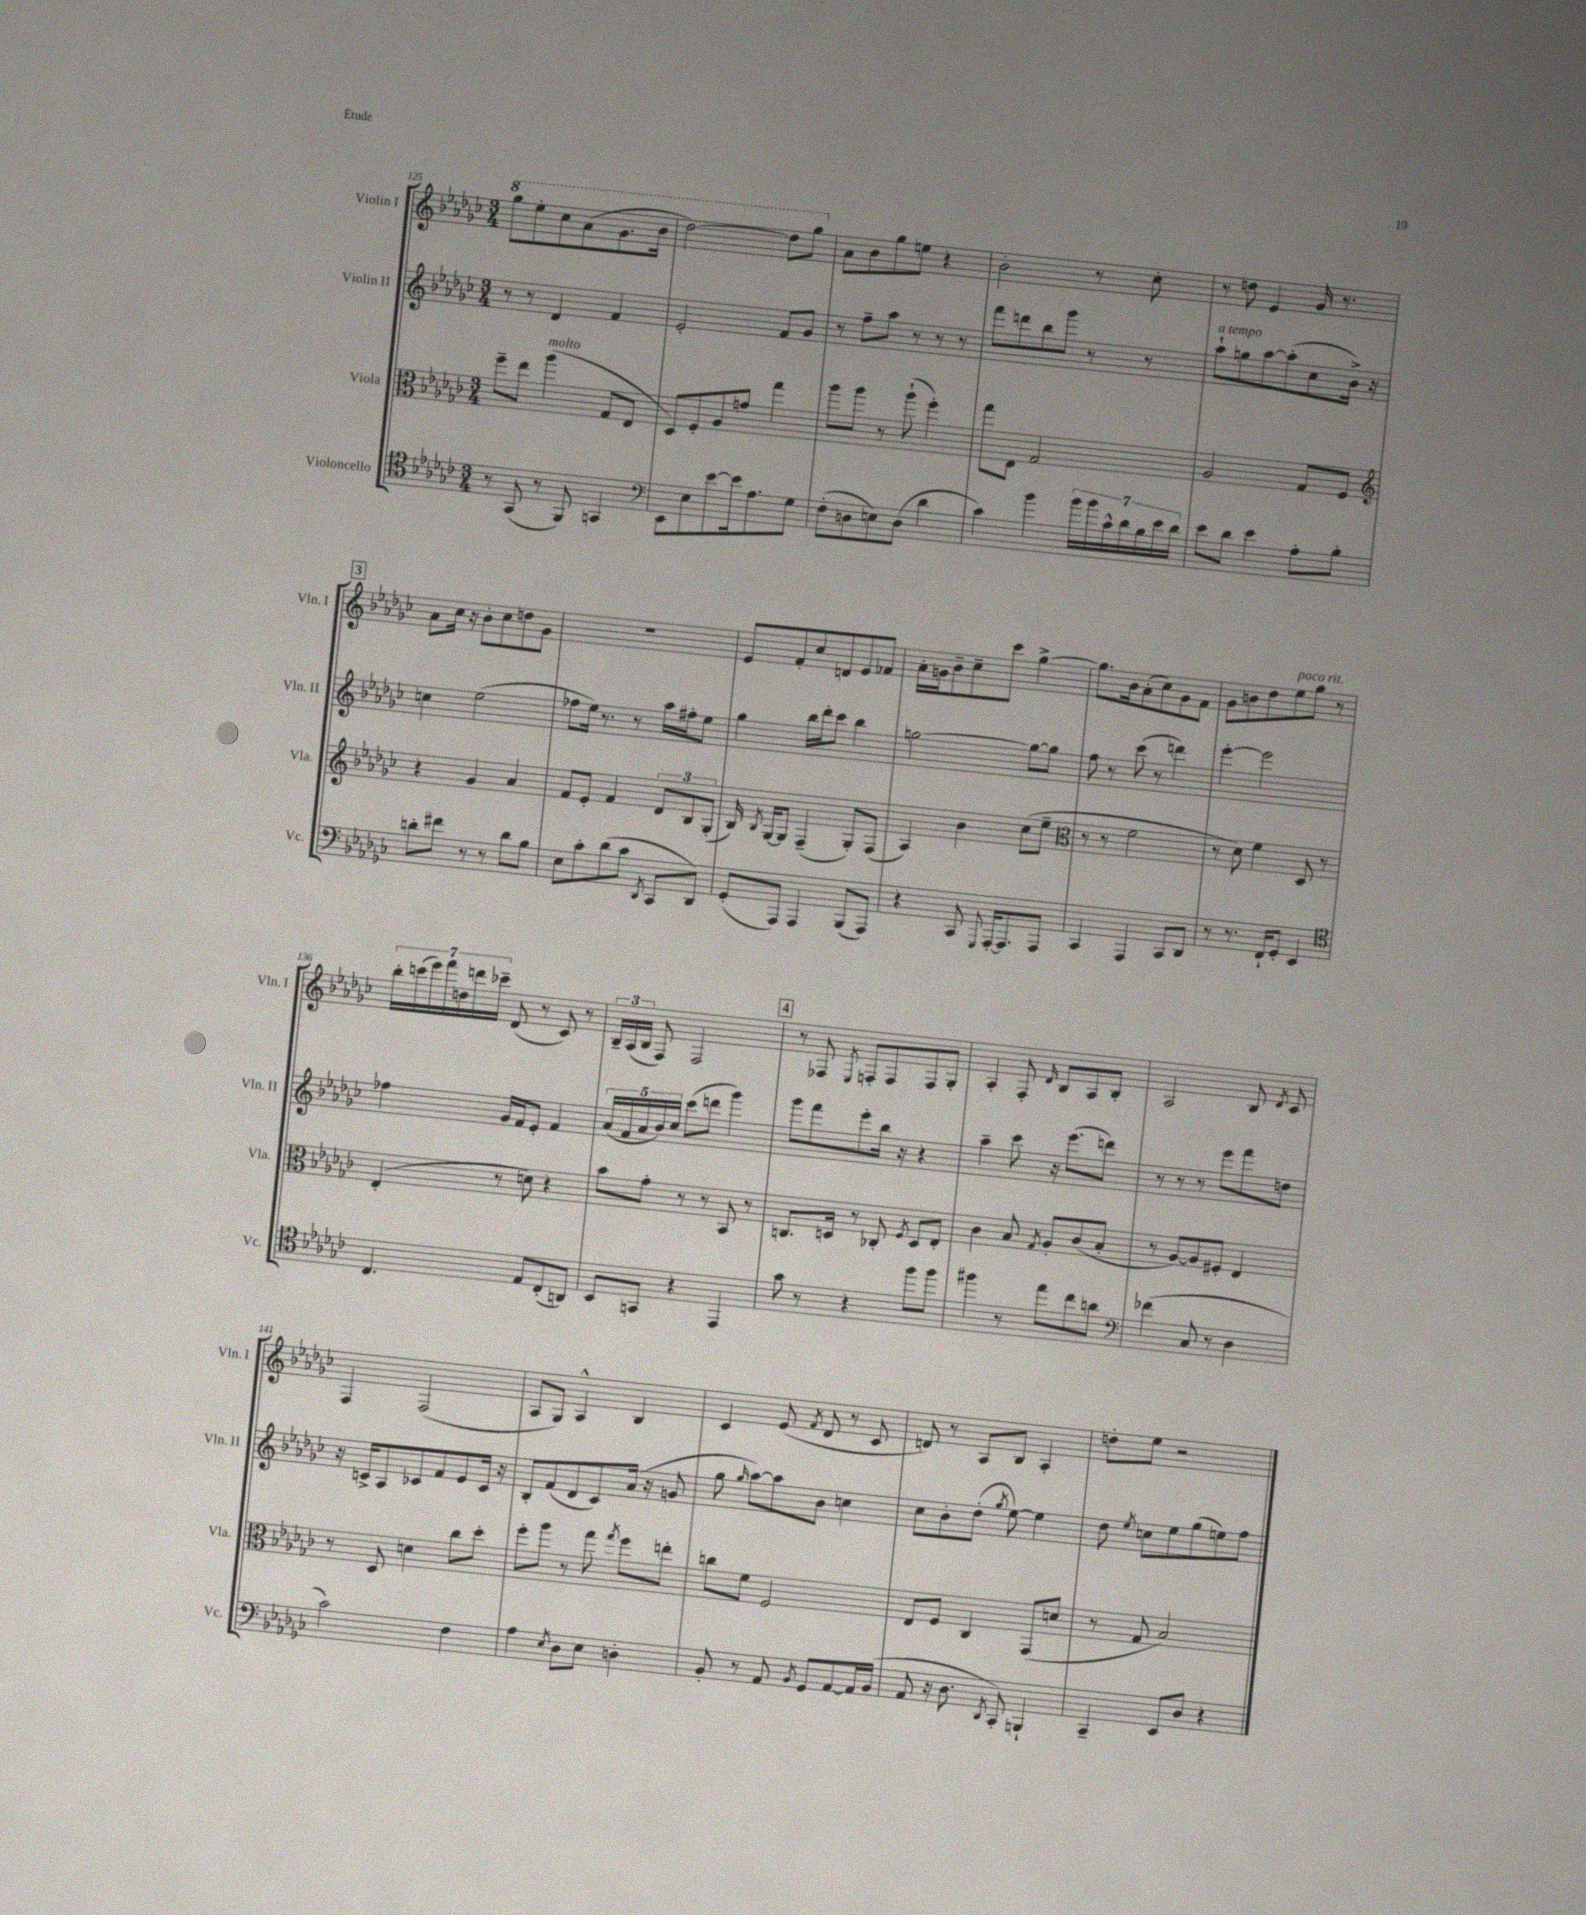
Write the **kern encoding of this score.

**kern	**kern	**kern	**kern
*part4	*part3	*part2	*part1
*staff4	*staff3	*staff2	*staff1
*I"Violoncello	*I"Viola	*I"Violin II	*I"Violin I
*I'Vc.	*I'Vla.	*I'Vln. II	*I'Vln. I
*clefC4	*clefC3	*clefG2	*clefG2
*k[b-e-a-d-g-c-]	*k[b-e-a-d-g-c-]	*k[b-e-a-d-g-c-]	*k[b-e-a-d-g-c-]
*M3/4	*M3/4	*M3/4	*M3/4
*	*	*	*8va
=125	=125	=125	=125
8r	8ff~\L	8r	8ggg-\L
(8GG-/	8ee-\J	8r	8eee-'\
!	!LO:TX:a:i:t=molto	!	!
8r	(4aa-\	4d-/	8ccc-\
8FF/)	.	.	(8aa-\
4GGn/	8G-/L	4f/	8.gg-\
.	8E-/J	.	.
.	.	.	16bb-\Jk
=126	=126	=126	=126
*clefF4	*	*	*
8EE-\L	8D-/L)	2e-'/	[2ddd-\)
8E-\	8F'/	.	.
[8e-\	8A-/	.	.
16e-\k]	8gn/J	.	.
8.A-\	.	.	.
.	4gg-\	8f/L	8ddd-\L]
8G-\J	.	8g-/J	8ggg-\J
=127	=127	=127	=127
*	*	*	*X8va
(8F'\L	8aa-\L	8r	8a-\L
8Dn\	8aa-\J	8ff~\L	8b-\
8En\)	8r	8aa-\J	8gg-\
(8D\J	(8aa-`\	8r	8een\J
4d-\	4ff'\)	8r	4r
.	.	8r	.
=128	=128	=128	=128
4c-\)	8gg-\L	8fff\L	2b-'\
.	8E-\J	8dddn\	.
4b-\	2G-/	8bb-\	.
.	.	8ggg-\J	.
28b-\LL	.	8r	8r
28b-\	.	.	.
28c-^^\	.	.	.
28d-\	.	.	.
.	.	8r	8cc-'\
28B-\	.	.	.
28e-\	.	.	.
28d-\JJ	.	.	.
=129	=129	=129	=129
!	!	!LO:TX:a:i:t=a tempo	!
8e-\L	2A-/	8aa-`\L	8r
8d-\J	.	8ggn\	8ddn\
4e-\	.	[8aa-\	4e-/
.	.	(8aa-'\]	.
8A-'\L	8G-/L	8cc-\	16g-/
.	.	.	8.r
8B-'\J	8F/J	16b-^\Jk)	.
.	.	16r	.
!!LO:LB:g=z
!!LO:REH:place=s1:t=3
=130	=130	=130	=130
*	*clefG2	*	*
8dn'\L	4r	4ccn\	8a-\L
8f#X\J	.	.	16cc-\Jk
.	.	.	16r
8r	4g-/	(2ee-\	8b-'\L
8r	.	.	8cc-\
8d\L	4a-/	.	8ddn\
8B-\J	.	.	8g-\J
=131	=131	=131	=131
8E-\L	8f/L	8ff-X\L	2.r
8c-'\	8e-'/J	16ee-\Jk)	.
.	.	8.r	.
(8d-\	4f/	.	.
8c-\J	.	8r	.
8qDD-/	.	.	.
8CC-/L	12d-/L	16aa-\LL	.
.	.	16ff#X'\J	.
.	12B-/	.	.
8DD-/J)	.	8ee-\J	.
.	(12G-'/J	.	.
=132	=132	=132	=132
(8GG-'/L	16B-/)	4gg-\	8e-/L
.	8qB-/	.	.
.	[16G-/KL	.	.
8AAA-/J)	8G-/J]	.	8f'/
4AAA-/	(4F~/	16bb-\LL	8cc-/
.	.	16ddd-'\J	.
.	.	8ccc-\J	8dn/
(8BBB-/L	8G-'/L)	4bb-\	8e-/
8AAA-/J)	(8F/J	.	8f-X/J
=133	=133	=133	=133
4r	4A-/)	[2ggn\	16a-'\LL
.	.	.	16gn\J
.	.	.	8b-~\
8CC-/	4b-\	.	8cc-~\
8qqGGG-/	.	.	.
[16AAA-'/KL	.	.	8ccc-\J
8.AAA-/]	.	.	.
.	(8cc-\L	8gg\L_	[4gg-^\
8AAA-/J	8ee-~\J	8gg\J]	.
=134	=134	=134	=134
*	*clefC3	*	*
4CC-/	8r	8ff\	8.gg-\L]
.	8r	8r	.
.	.	.	16b-\k
4AAA-/	2f\	(8ccc-\	(8a-'\
.	.	8r	8cc-\)
8CC-/L	.	4dddn\)	8g-\
8DD-/J	.	.	8f\J
=135	=135	=135	=135
8r	8r	[4eee-'\	8g-\L
8.r	8d-\)	.	8bn\
.	4f\	2eee-\]	8dd-\
16FF`/KL	.	.	.
!	!	!	!LO:TX:a:i:t=poco rit.
8GG-'/J	.	.	8ee-\
4EE-/	8D-/	.	8gg-\J
.	8r	.	8r
!!LO:LB:g=z
=136	=136	=136	=136
*clefC4	*	*	*
4.C-/	(4E-'/	4ff-X\	28bb-'\LL
.	.	.	(28cccn\
.	.	.	28eee-\)
.	.	.	28fff\
.	.	.	28ddn\
.	.	.	28dddn\
.	.	.	28ccc-X~\JJ
.	8r	16g-/LL	(8d-/
.	.	16f/J	.
8E-/L	8dn\)	8e-'/J	8r
(8C-'/	4r	4f/	8c-/)
8AAn/J)	.	.	8r
=137	=137	=137	=137
8BB-/L	8b-\L	(20a-/LL	24B-~/LL
.	.	.	(24A-/
.	.	20f/	.
.	.	.	24B-/JJ
.	.	20a-/	.
8GGn/J	8g-'\J	.	8F/)
.	.	20b-/)	.
.	.	20cc-/JJ	.
4r	8r	(8ccc-\L	2F/
.	8r	8dddn\J	.
4EE-/	8BB-/	4ggg-\)	.
.	8r	.	.
!!LO:REH:place=s1:t=4
=138	=138	=138	=138
8g-\	8.Cn/L	8ggg-\L	8r
8r	.	8fff\	8F-X/
.	16Dn/Jk	.	.
.	.	.	8qE-/
4r	8r	8eee-'\	8Fn'/L
.	8C-X'/	16bb-\Jk	8F/
.	.	16r	.
.	8qF/	.	.
8ff\L	8D/L	4r	8F/
8ff\J	8E-'/J	.	8G-'/J
=139	=139	=139	=139
4ff#X\	4c-\	4aa-~\	4A-'/
8r	8B-/	8ccc-\	8F'/
.	8qG-/	.	16qqd-/
8ee-\L	8A-'/L	16r	8B-/L
.	.	(8.eee-\L	.
8cc-\	(8c-/	.	8A-/
8an\J	8B-'/J	8dddn\J)	8B-'/J
=140	=140	=140	=140
*clefF4	*	*	*
(4f-X\	8r	8r	2A-/
.	[8A-/L)	8r	.
8C-/	8A-/]	8r	.
8r	8F#X'/J	8eee-\L	.
4D-\	4E-/	8fff\	8B-/
.	.	.	8qd-/
.	.	8ddn\J	8c-/
!!LO:LB:g=z
=141	=141	=141	=141
2c-\)	8r	16r	4F/
.	.	16cn^/KL	.
.	8D-/	8A-/	.
.	4dn\	8c-X/	(2F/
.	.	8f/	.
4F\	8cc-\L	8e-/	.
.	8dd-'\J	16c-/Jk	.
.	.	16r	.
=142	=142	=142	=142
4A-\	8ff'\L	8B-'/L	8A-/L
.	8aa-\J	(8f/	8G-/J)
8qE-/	.	.	.
8D-\L	8r	8d-/	4A-^^/
8E-\J	8gg-\	8c-/)	.
.	8qgg-/	.	.
4Dn'\	8ff\L	(16a-/Jk	4B-/
.	.	16r	.
.	8een'\J	8gn/	.
=143	=143	=143	=143
8BB-'/	8ccn\L	8gg-\	4c-/
.	.	16qqgg-/	.
8r	8f\J	[8aa-\L)	.
8AA-/	2F/	8aa-\]	(8e-/
8qBB-/	.	.	8qf/
8GG-/L	.	8b-\J	8d-/
[8AA-/	.	4ccn\	8r
16AA-/L]	.	.	8c-/
(16BB-/JJ	.	.	.
=144	=144	=144	=144
8AA-/	8E-/L	8cc-\L	8dn/)
16r	8F/J	8b-'\	8r
8.D-\	.	.	.
.	4C-/	(8dd-'\J	8A-/L
8qDD-/	.	8qgg-/	.
8CC-'/)	.	[8ee-\)	8B-/J
4BBBn`/	(8GG-/L	4ee-\]	4A-'/
.	8dn/J	.	.
=145	=145	=145	=145
4CC-~/	8r	8dd-\	8ddn'\L
.	.	8qee-/	.
.	8G-/	8ccn\L	8ee-\J
8EE-/L	2B-/)	8ee-\	2r
8D-/J	.	(8gg-\	.
4r	.	8een\)	.
.	.	8ff\J	.
==	==	==	==
*-	*-	*-	*-
